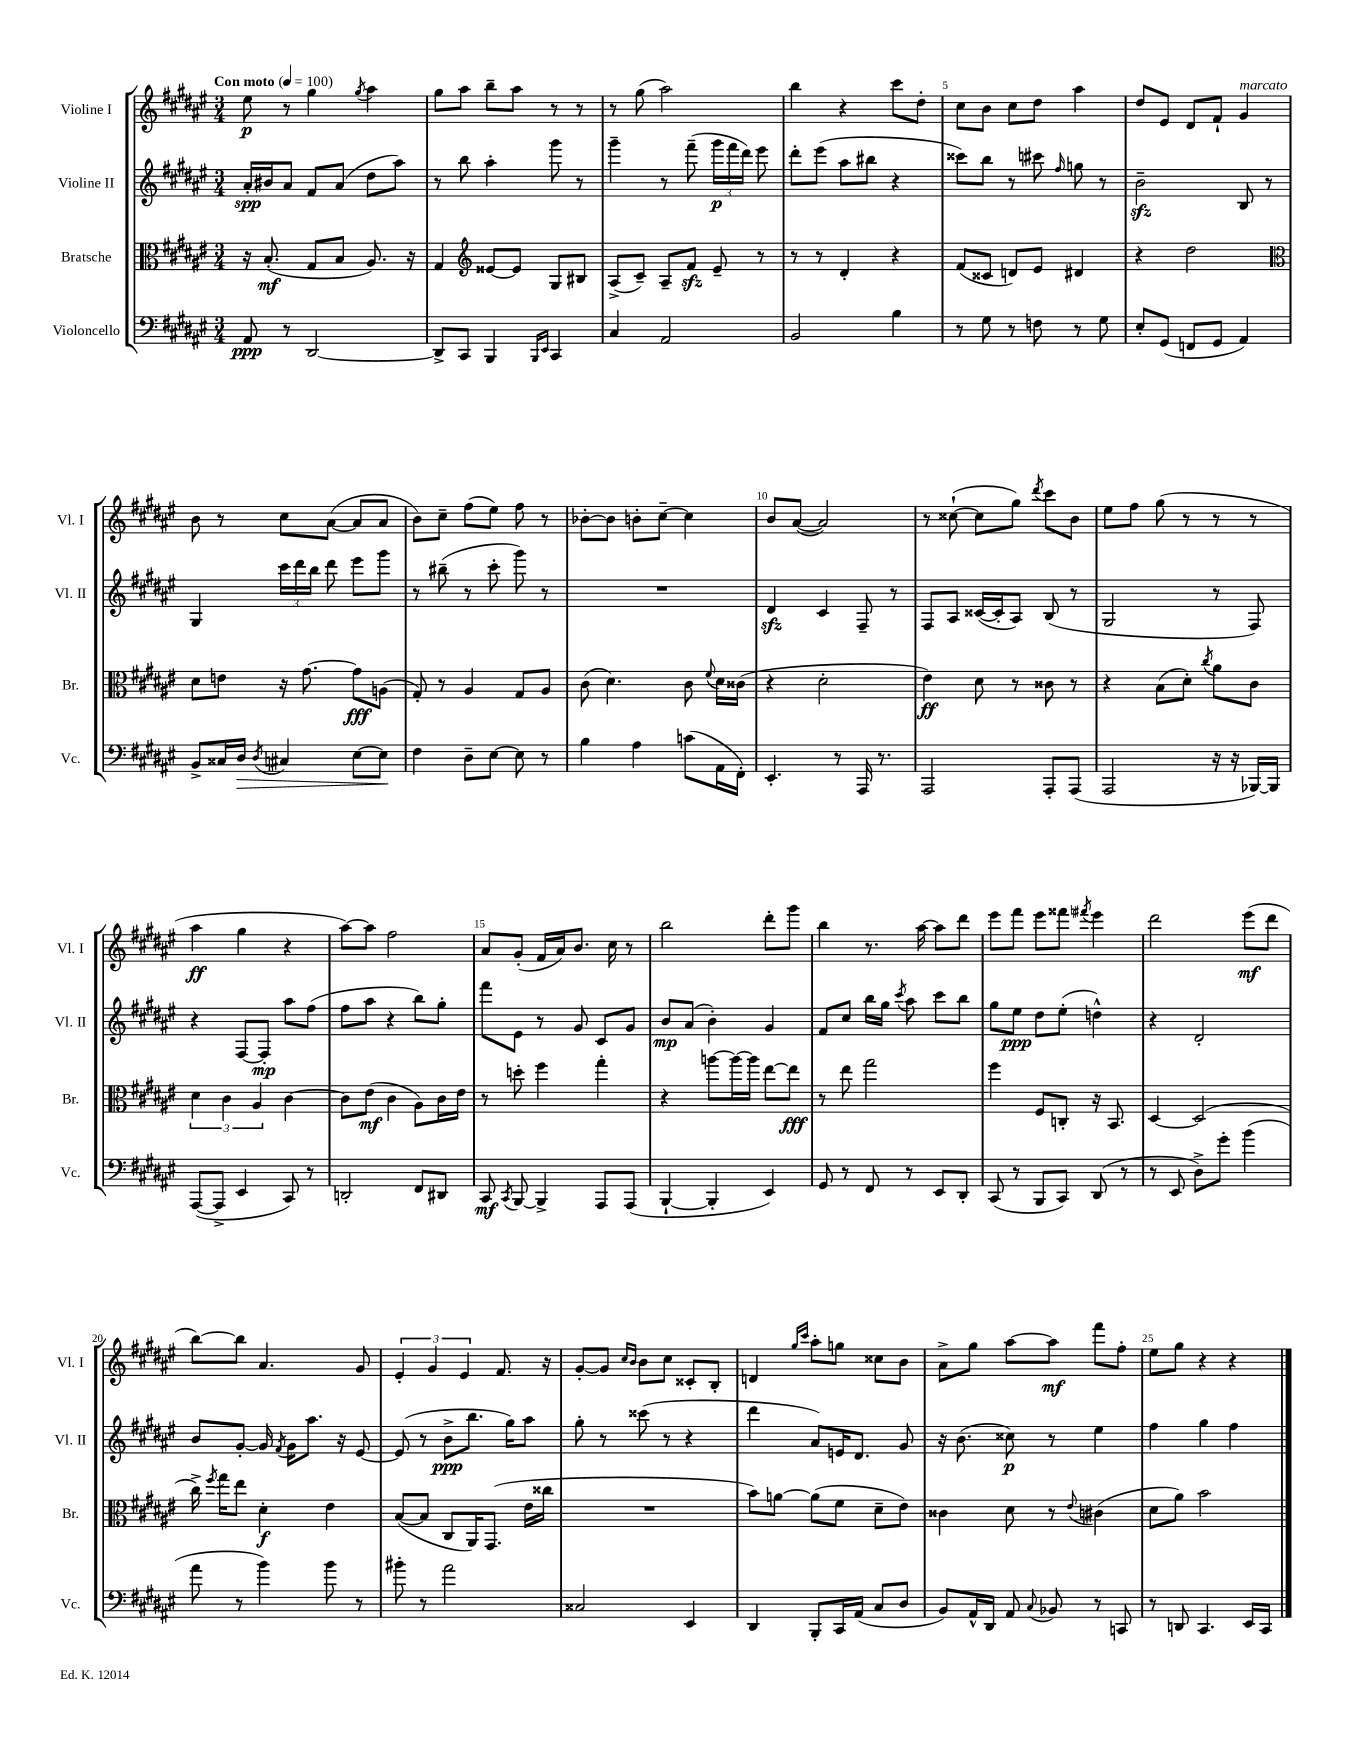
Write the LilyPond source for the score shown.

<<
\new StaffGroup <<
\new Staff = "s0" \with { instrumentName = "Violine I" shortInstrumentName = "Vl. I" } {
    \clef treble \key fis \major \numericTimeSignature \time 3/4 \tempo "Con moto" 4 = 100
    \autoBeamOff eis''8\p r8 gis''4 \acciaccatura { gis''8 } ais''4 |
    gis''8[ ais''8] b''8[-- ais''8] r8 r8 |
    r8 gis''8( ais''2) |
    b''4 r4 cis'''8[ dis''8]-. |
    cis''8[ b'8] cis''8[ dis''8] ais''4 |
    dis''8[ eis'8] dis'8[ fis'8]-! gis'4^\markup { \italic "marcato" } |
    b'8 r8 cis''8[ ais'8]~( ais'8[ ais'8] |
    b'8[) cis''8]-- fis''8[( eis''8]) fis''8 r8 |
    bes'8[~-. bes'8] b'8[-. cis''8]~-- cis''4 |
    b'8[ ais'8]~( ais'2) |
    r8 cisis''8~-!( cisis''8[ gis''8]) \acciaccatura { dis'''8 } cis'''8[ b'8] |
    eis''8[ fis''8] gis''8( r8 r8 r8 |
    ais''4\ff gis''4 r4 |
    ais''8[~) ais''8] fis''2 |
    ais'8[ gis'8]-.( fis'16[ ais'16) b'8.] cis''16 r8 |
    b''2 dis'''8[-. gis'''8] |
    b''4 r8. ais''16~ ais''8[ dis'''8] |
    eis'''8[ fis'''8] eis'''8[ fisis'''8] \acciaccatura { fis'''8 } eis'''4 |
    dis'''2 eis'''8[\mf( dis'''8] |
    b''8[~) b''8] ais'4. gis'8 |
    \tuplet 3/2 { eis'4-. gis'4 eis'4 } fis'8. r16 |
    gis'8[~-. gis'8] \grace { cis''16[ b'16] } b'8[ cis''8] cisis'8[-. b8]-. |
    d'4 \grace { gis''16[ cis'''16] } ais''8[-. g''8] cisis''8[ b'8] |
    ais'8[-> gis''8] ais''8[~ ais''8]\mf fis'''8[ fis''8]-. |
    eis''8[ gis''8] r4 r4 \bar "|." |
}
\new Staff = "s1" \with { instrumentName = "Violine II" shortInstrumentName = "Vl. II" } {
    \clef treble \key fis \major \numericTimeSignature \time 3/4
    \autoBeamOff ais'16[-.\spp bis'16 ais'8] fis'8[ ais'8]( dis''8[ ais''8]) |
    r8 b''8 ais''4-. gis'''8 r8 |
    gis'''4-- r8 fis'''8--( \tuplet 3/2 { gis'''16[\p fis'''16 dis'''16]) } eis'''8 |
    dis'''8[-. eis'''8]( ais''8[ bis''8] r4 |
    cisis'''8[) b''8] r8 cis'''8 \grace { fis''16 } g''8 r8 |
    b'2--\sfz b8 r8 |
    gis4 \tuplet 3/2 { cis'''16[ dis'''16 b''16] } dis'''8 eis'''8[ gis'''8] |
    r8 bis''8--( r8 cis'''8-. gis'''8) r8 |
    R2. |
    dis'4\sfz cis'4 fis8-- r8 |
    fis8[ ais8] cisis'16[~( cisis'16-. ais8]) b8( r8 |
    gis2 r8 fis8) |
    r4 fis8[~ fis8]-.\mp ais''8[ fis''8]( |
    fis''8[ ais''8] r4 b''8[) gis''8]-. |
    fis'''8[ eis'8] r8 gis'8 cis'8[ gis'8] |
    b'8[\mp ais'8]( b'4-.) gis'4 |
    fis'8[ cis''8] b''16[ gis''16] \acciaccatura { cis'''8 } ais''8 cis'''8[ b''8] |
    gis''8[ eis''8]\ppp dis''8[ eis''8]-.( d''4-^) |
    r4 dis'2-. |
    b'8[ gis'8]~-. gis'16 \acciaccatura { fis'8 } gis'16[ ais''8.] r16 eis'8~ |
    eis'8( r8 b'8[->\ppp b''8.] gis''16[) ais''8] |
    gis''8-. r8 cisis'''8( r8 r4 |
    dis'''4 ais'8[) e'16 dis'8.] gis'8 |
    r16 b'8.( cisis''8\p) r8 eis''4 |
    fis''4 gis''4 fis''4 \bar "|." |
}
\new Staff = "s2" \with { instrumentName = "Bratsche" shortInstrumentName = "Br." } {
    \clef alto \key fis \major \numericTimeSignature \time 3/4
    \autoBeamOff r16 b8.-.\mf( gis8[ b8] ais8.) r16 |
    gis4 \clef treble eisis'8[~ eisis'8] gis8[ bis8] |
    ais8[->( cis'8]--) ais8[-- fis'8]\sfz eis'8-- r8 |
    r8 r8 dis'4-. r4 |
    fis'8[( cisis'8] d'8[) eis'8] dis'4 |
    r4 dis''2 |
    \clef alto dis'8[ e'8] r16 gis'8.~ gis'8[\fff a8]( |
    gis8-.) r8 ais4 gis8[ ais8] |
    cis'8( dis'4.) cis'8 \appoggiatura { fis'8 } dis'16[ cisis'16]( |
    r4 dis'2-. |
    eis'4\ff) dis'8 r8 cisis'8 r8 |
    r4 b8[( dis'8]-.) \acciaccatura { cis''8 } ais'8[ cis'8] |
    \tuplet 3/2 { dis'4 cis'4 ais4 } cis'4~ |
    cis'8[ eis'8]\mf( cis'4 ais8[) cis'16 eis'16] |
    r8 d''8-. fis''4 gis''4-. |
    r4 a''8[~ a''16~ a''16] eis''8[~ eis''8]\fff |
    r8 eis''8 gis''2 |
    fis''4 fis8[ c8]-. r16 b,8. |
    dis4~ dis2( |
    cis''16->) \acciaccatura { fis''8 } gis''16[ eis''8] dis'4-.\f eis'4 |
    b8[~( b8] cis8[ ais,16) gis,8.]( eis'16[ cisis''16] |
    R2. |
    b'8[) a'8]~ a'8[( fis'8] dis'8[-- eis'8]) |
    cisis'4 dis'8 r8 \appoggiatura { eis'8 } cis'4( |
    dis'8[ ais'8]) b'2 \bar "|." |
}
\new Staff = "s3" \with { instrumentName = "Violoncello" shortInstrumentName = "Vc." } {
    \clef bass \key fis \major \numericTimeSignature \time 3/4
    \autoBeamOff ais,8\ppp r8 dis,2~ |
    dis,8[-> cis,8] b,,4 \grace { b,,16[ eis,16] } cis,4 |
    cis4 ais,2 |
    b,2 b4 |
    r8 gis8 r8 f8 r8 gis8 |
    eis8[-. gis,8]( f,8[ gis,8] ais,4) |
    b,8[-> cisis16 dis16]\> \acciaccatura { dis8 } cis4 eis8[~ eis8]\! |
    fis4 dis8[-- eis8]~ eis8 r8 |
    b4 ais4 c'8[( ais,16 fis,16]-.) |
    eis,4.-. r8 ais,,16 r8. |
    ais,,2 ais,,8[-. ais,,8]( |
    ais,,2 r16 r16 bes,,16[~) bes,,16] |
    ais,,8[~( ais,,8]-> eis,4 cis,8) r8 |
    d,2-. fis,8[ dis,8] |
    cis,8\mf \acciaccatura { cis,8 } b,,8~ b,,4-> ais,,8[ ais,,8]( |
    b,,4~-! b,,4-. eis,4) |
    gis,8 r8 fis,8 r8 eis,8[ dis,8]-. |
    cis,8( r8 b,,8[ cis,8]) dis,8( r8 |
    r8 eis,8 dis8[->) gis'8]-. b'4( |
    ais'8 r8 b'4) b'8 r8 |
    bis'8-. r8 ais'2 |
    cisis2 eis,4 |
    dis,4 b,,8[-. cis,16 ais,16]( cis8[ dis8] |
    b,8[) ais,16-^ dis,16] ais,8 \appoggiatura { cis8 } bes,8 r8 c,8 |
    r8 d,8 cis,4. eis,16[ cis,16] \bar "|." |
}
>>
>>
\layout { \context { \Score \override BarNumber.break-visibility = ##(#f #t #t) barNumberVisibility = #(every-nth-bar-number-visible 5) } }
